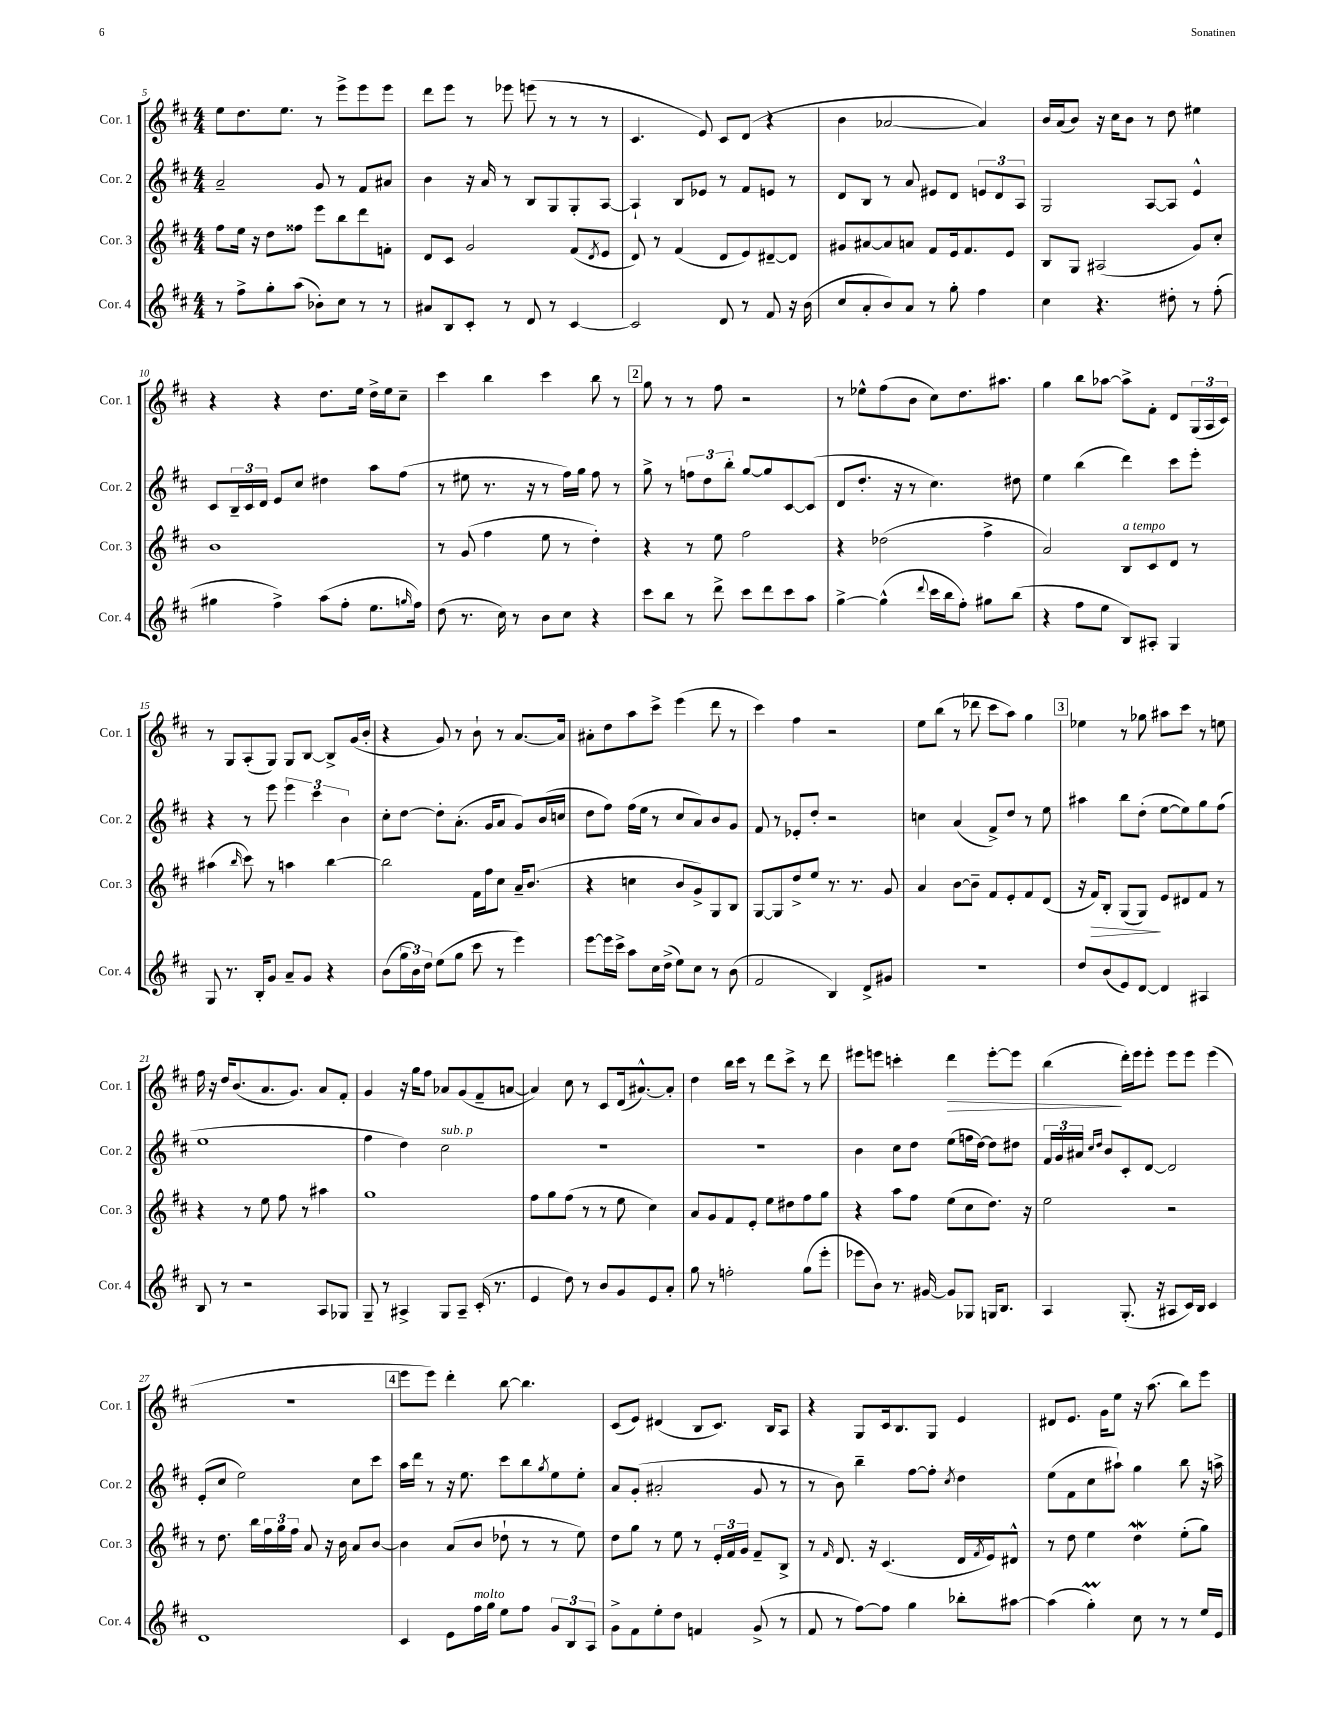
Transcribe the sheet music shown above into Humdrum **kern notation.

**kern	**kern	**kern	**kern
*staff4	*staff3	*staff2	*staff1
*clefG2	*clefG2	*clefG2	*clefG2
*k[f#c#]	*k[f#c#]	*k[f#c#]	*k[f#c#]
*M4/4	*M4/4	*M4/4	*M4/4
8r	8ff#	2a~	8ee
8ff#^	16ee	.	8.dd
.	16r	.	.
8gg'	8dd	.	.
.	.	.	8.ee
(8aa	8ff##	.	.
8b-')	8eee	8g	8r
8cc#	8bb	8r	8eee^
8r	8ddd	8f#	8eee
8r	8f'	8a#	8eee
=	=	=	=
8a#	8d	4b	8ddd
8B	8c#	.	8eee
8c#'	2g	16r	8r
.	.	16a	.
8r	.	8r	8eee-
8d	.	8B	(8eee
8r	.	8G	8r
[4c#	(8f#	8G'	8r
.	8qd	.	.
.	8e	[8A	8r
=	=	=	=
2c#]	8d)	4A`]	4.c#
.	8r	.	.
.	(4f#	8B	.
.	.	8e-	8e)
8d	8d	8r	8c#
8r	8e)	8f#	(8d
8f#	[8d#~	8e	4r
16r	8d#]	8r	.
(16b	.	.	.
=	=	=	=
8cc#	8g#	8d	4b
8a'	[8a#	8B	.
8b)	8a#]	8r	[2a-
8a	8a	8a	.
8r	8f#	8e#	.
8gg'	16e	8d	.
.	8.f#	.	.
4ff#	.	12e	4a-])
.	.	12d	.
.	8e	.	.
.	.	12A	.
=	=	=	=
4cc#	8B	2G	16b
.	.	.	(16a
.	8G	.	8b)
4.r	(2A#	.	16r
.	.	.	16cc#
.	.	.	8b
.	.	[8A	8r
8dd#'	.	8A]	8dd
8r	8g)	4e^^	4ee#
(8ff#'	8cc#'	.	.
=	=	=	=
4gg#	1b	8c#	4r
.	.	24B~	.
.	.	24c#	.
.	.	24d	.
4ff#^)	.	8e	4r
.	.	8cc#	.
(8aa	.	4dd#	8.dd
8ff#'	.	.	.
.	.	.	16ee
8.ee	.	8aa	16dd^
.	.	.	16ee
.	.	(8ff#	8cc#~
16qqgg	.	.	.
16ff#)	.	.	.
=	=	=	=
(8dd	8r	8r	4ccc#
8.r	(8g	8ee#	.
.	4ff#	8.r	4bb
16cc#)	.	.	.
8r	.	.	.
.	.	16r	.
8b	8ee	8r	4ccc#
8cc#	8r	16ff#)	.
.	.	16gg	.
4r	4dd')	8ff#	8bb
.	.	8r	8r
=	=	=	=
8ccc#	4r	8gg^	8gg
8bb	.	8r	8r
8r	8r	12ff	8r
.	.	12dd	.
8ddd^	8ee	.	8ff#
.	.	12bb'	.
8ccc#	2ff#	[8gg	2r
8ddd	.	8gg]	.
8ccc#	.	[8c#	.
8aa	.	(8c#]	.
=	=	=	=
[4gg^	4r	8d	8r
.	.	8.dd'	8ee-^^
(4gg^^]	(2dd-	.	(8ff#
.	.	16r	.
.	.	8r	8b
8qqddd	.	.	.
16ccc#	.	4.cc#)	8cc#)
16bb	.	.	.
8ff#')	.	.	8.dd
8gg#	4ff#^	.	.
.	.	.	8.aa#
(8bb	.	8dd#	.
=	=	=	=
4r	2a)	4ee	4gg
8ff#	.	(4bb	8bb
8ee	.	.	[8aa-
8B)	8B	4ddd)	8aa-^]
8A#'	8c#	.	8f#'
4G	8d	8ccc#	8d
.	8r	8eee'	(24G
.	.	.	24A
.	.	.	24c#)
=	=	=	=
8G	(4aa#	4r	8r
8.r	.	.	8G
.	16qqbb	.	.
.	8ccc#)	8r	(8A'
16B'	.	.	.
8g	8r	8eee	8G)
8a~	4aa	6eee	8G
8g	.	.	[8B
.	.	6ccc#	.
4r	[4bb	.	8B^]
.	.	6b	.
.	.	.	(16g
.	.	.	16b'
=	=	=	=
(8b	2bb]	8cc#'	4r
24gg	.	[8dd	.
24b)	.	.	.
24dd	.	.	.
(8ee	.	8dd']	8g)
8gg	.	(8.a'	8r
8ccc#	16f#	.	8b`
.	16ff#	16g	.
8r	8cc#	8a	8r
4eee)	16a~	8g)	[8.a
.	(8.b	.	.
.	.	(16b	.
.	.	16cc	16a]
=	=	=	=
[8eee	4r	8dd	8a#'
16eee]	.	8ff#)	8dd
16ccc#^	.	.	.
8aa	4cc	(16ff#	8aa
.	.	16ee	.
16cc#	.	8r	8ccc#^
(16dd^	.	.	.
8ee)	8b	8cc#	(4eee
8cc#	8g^)	8a)	.
8r	8G	8b	8ddd
(8b	8B	8g	8r
=	=	=	=
2f#	[8G	8f#	4ccc#)
.	8G]	8r	.
.	8dd^	8e-'	4ff#
.	8ee	8dd'	.
4B)	8.r	2r	2r
.	8.r	.	.
8d^	.	.	.
8g#	8g	.	.
=	=	=	=
1r	4a	4cc	8ee
.	.	.	(8bb
.	[8b	(4a	8r
.	8b~]	.	8ddd-
.	8f#	8f#^)	8ccc#
.	8e'	8dd	8aa)
.	8f#	8r	4gg
.	(8d	8ee	.
=	=	=	=
8dd	16r	4aa#	4ee-
.	16f#)	.	.
(8b	8B'	.	.
8e)	(8G	8bb	8r
[8d	8G)	(8dd'	8gg-
4d]	8e	[8ee	8aa#
.	8d#	8ee])	8ccc#
4A#	8f#	8gg	8r
.	8r	(8ff#	8ee
=	=	=	=
8B	4r	1ee	16ff#
.	.	.	16r
8r	.	.	16dd
.	.	.	(8.b
2r	8r	.	.
.	8ee	.	8.a
.	8ff#	.	.
.	.	.	8.g)
.	8r	.	.
8A	4aa#	.	8a
8G-	.	.	8f#'
=	=	=	=
8G~	1gg	4ff#	4g
8r	.	.	.
4A#^	.	4dd)	16r
.	.	.	16gg
.	.	.	8ff#
8G	.	2cc#	8a-
8A#~	.	.	(8g
(16c#'	.	.	8f#~
8.r	.	.	.
.	.	.	[8a
=	=	=	=
4e	8ff#	1r	4a])
.	8gg	.	.
8dd)	(8ff#	.	8cc#
8r	8r	.	8r
8b	8r	.	8c#
8g	8ee	.	(16d
.	.	.	[8.a#^^)
8e	4cc#)	.	.
8a'	.	.	8a#']
=	=	=	=
8gg	8a	1r	4dd
8r	8g	.	.
2ff'	8f#	.	16bb
.	.	.	16ccc#
.	8e'	.	8r
.	8ee	.	8ddd
.	8dd#	.	8ccc#^
(8gg	8ff#	.	8r
8eee'	8gg	.	8ddd
=	=	=	=
8eee-	4r	4b	8eee#
8b)	.	.	8eee
8.r	8aa	8cc#	4ccc'
.	8ff#	8dd	.
[16g#	.	.	.
8g#]	(8ee	(8ee	4ddd
8G-	8cc#	16ff	.
.	.	[16dd)	.
16G	8.dd)	8dd]	[8eee'
8.B	.	.	.
.	.	8dd#	8eee]
.	16r	.	.
=	=	=	=
4A	2ee	24f#	(4bb
.	.	24g	.
.	.	24a#	.
.	.	16qqcc#	.
.	.	16qqdd	.
.	.	8b	.
(8.G'	.	8c#'	16ddd')
.	.	.	16eee
.	.	[8d	8eee'
16r	.	.	.
8A#	2r	2d]	8eee
16c#)	.	.	8eee
16B	.	.	.
4c#	.	.	(4eee
=	=	=	=
1d	8r	(8e'	1r
.	8.dd	8cc#	.
.	.	2ee)	.
.	16bb	.	.
.	24ff#	.	.
.	24gg	.	.
.	24ff#	.	.
.	8a	.	.
.	16r	.	.
.	16b	.	.
.	8a	8cc#	.
.	[8b	8ccc#	.
=	=	=	=
4c#	4b]	16aa	8eee
.	.	16ddd	.
.	.	8r	8eee)
8e	(8a	16r	4ddd'
.	.	8.ee	.
16ff#	8b	.	.
16gg	.	.	.
8ee	8dd-`	8ccc#	[8bb
8ff#	8r	8bb	4.bb]
.	.	8qgg	.
12g	8r	8ee	.
12B	.	.	.
.	8ee)	8ee'	.
12A	.	.	.
=	=	=	=
8g^	8dd	8a	(8c#
8f#	8gg	(8g'	8e)
8ee'	8r	2a#'	(4d#
8dd	8ee	.	.
4f	8r	.	8B
.	24e'	.	8.c#)
.	24f#	.	.
.	24g	.	.
(8g^	8f#~	8g	.
.	.	.	16B
8r	8B^	8r	8A
=	=	=	=
8f#	8r	8r	4r
.	16qqf#	.	.
8r	8.d	8b)	.
[8ff#)	.	4bb~	8G
.	16r	.	.
8ff#]	(4.c#	.	16c#
.	.	.	8.B
4gg	.	[8ff#	.
.	.	8ff#']	8G
.	.	8qcc#	.
8bb-'	16d	4dd	4e
.	8qf#	.	.
.	16e)	.	.
[8aa#	8d#^^	.	.
=	=	=	=
(4aa#]	8r	(8ee	8d#
.	8dd	8f#	8.e
4gg')	4ee	8cc#	.
.	.	.	16g
.	.	8aa#`)	8ee
8cc#	4dd	4gg	16r
.	.	.	(8.aa
8r	.	.	.
8r	(8ee'	8bb	8bb)
16ee	8gg)	16r	8eee
16e	.	16aa^	.
==	==	==	==
*-	*-	*-	*-
